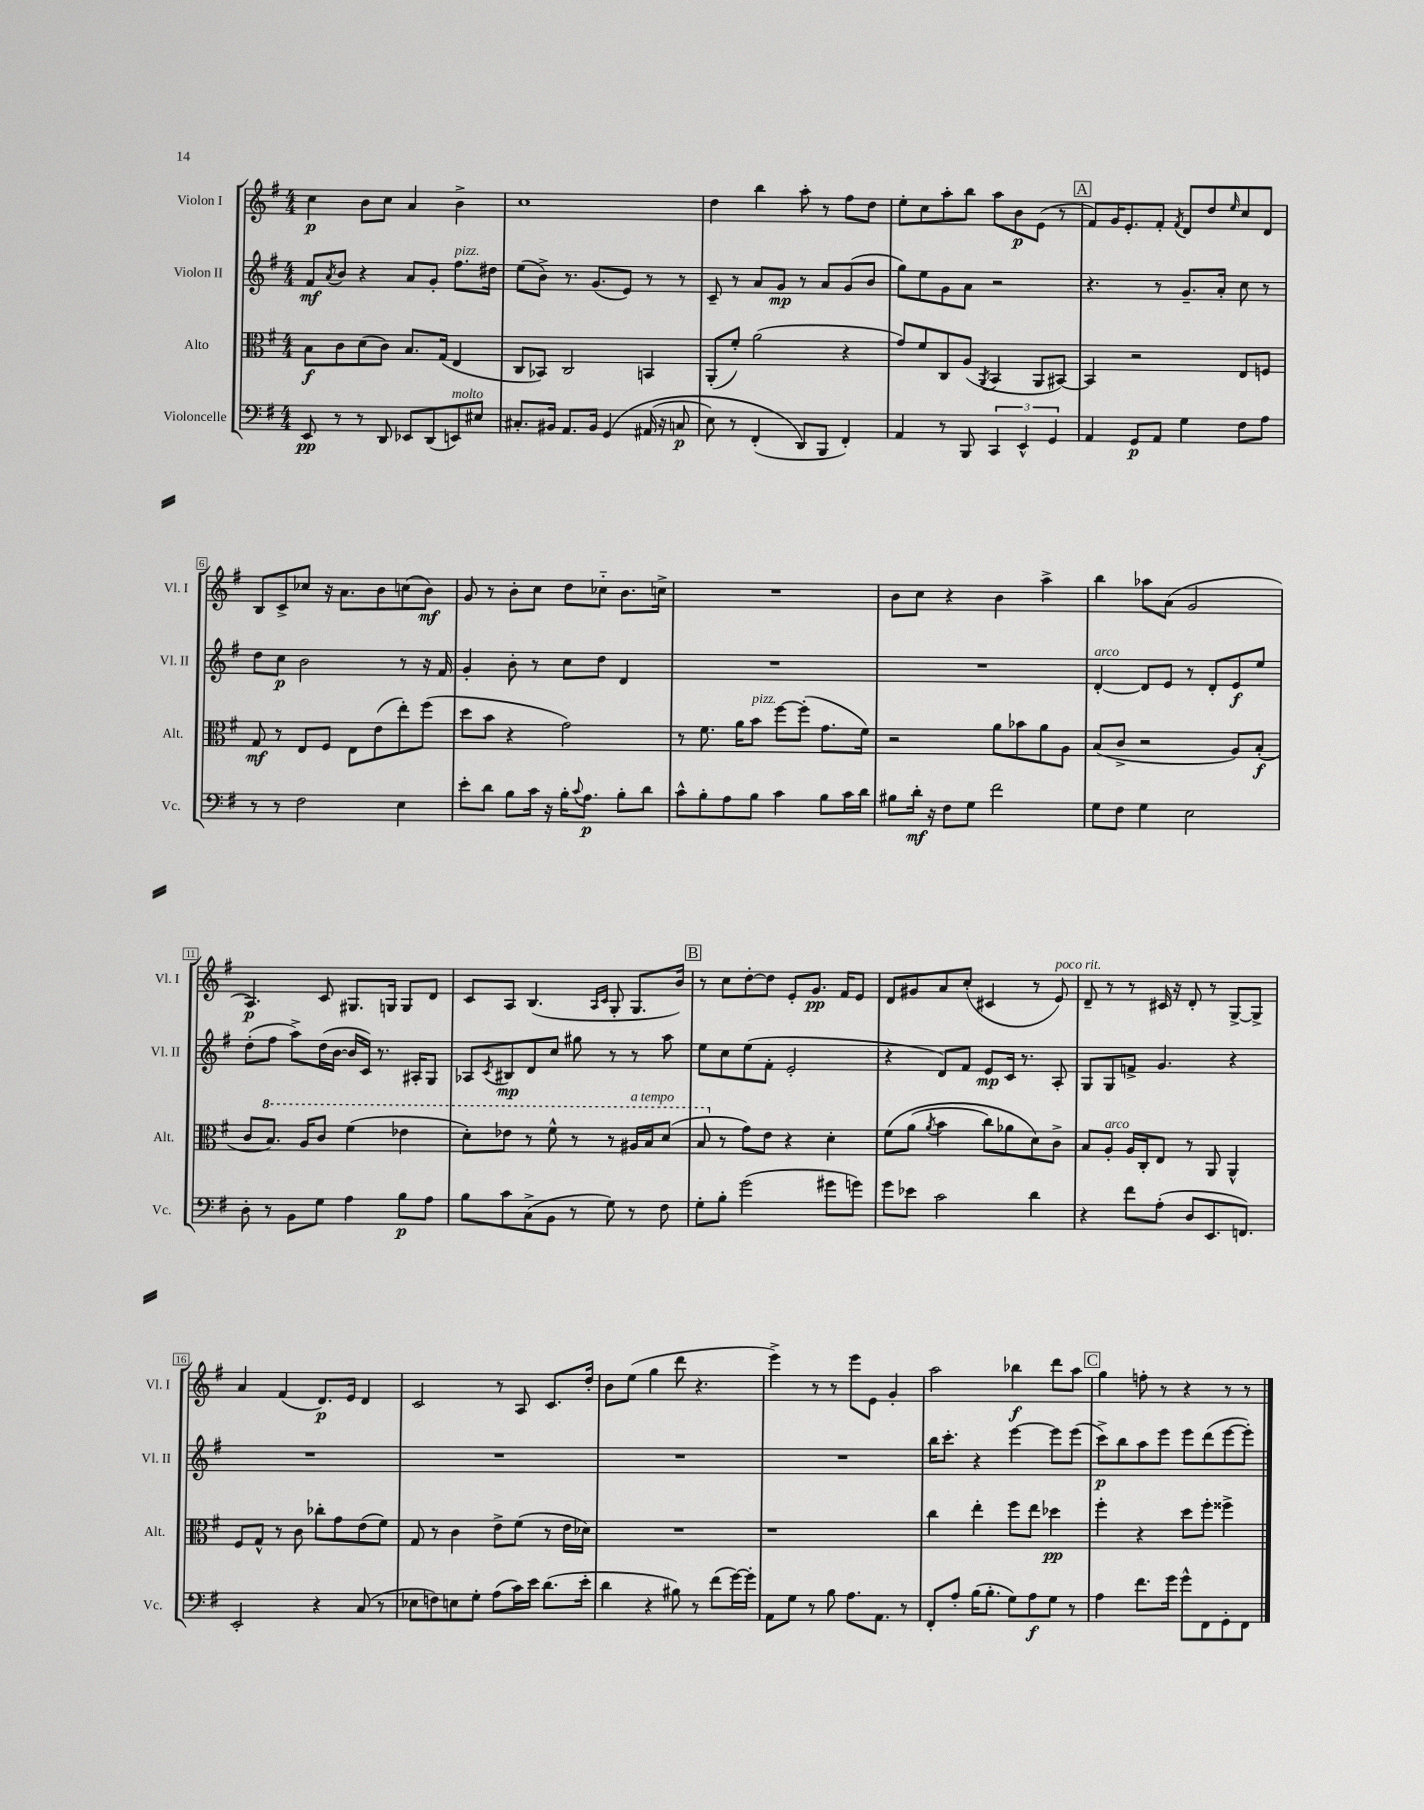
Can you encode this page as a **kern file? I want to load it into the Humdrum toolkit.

**kern	**dynam	**kern	**dynam	**kern	**dynam	**kern	**dynam
*part4	*part4	*part3	*part3	*part2	*part2	*part1	*part1
*staff4	*staff4	*staff3	*staff3	*staff2	*staff2	*staff1	*staff1
*I"Violoncelle	*	*I"Alto	*	*I"Violon II	*	*I"Violon I	*
*I'Vc.	*	*I'Alt.	*	*I'Vl. II	*	*I'Vl. I	*
*clefF4	*	*clefC3	*	*clefG2	*	*clefG2	*
*k[f#]	*	*k[f#]	*	*k[f#]	*	*k[f#]	*
*M4/4	*	*M4/4	*	*M4/4	*	*M4/4	*
=1	=1	=1	=1	=1	=1	=1	=1
8EE/	pp	8B\L	f	8f#/L	mf	4cc\	p
.	.	.	.	8qa/	.	.	.
8r	.	8c\	.	8b/J	.	.	.
8r	.	(8d\	.	4r	.	8b\L	.
8DD/	.	8c\J)	.	.	.	8cc\J	.
8EE-X/L	.	8.B/L	.	8a/L	.	4a/	.
(8DD/	.	.	.	8g'/J	.	.	.
.	.	(16G/Jk	.	.	.	.	.
!	!	!	!	!LO:TX:a:i:t=pizz.	!	!	!
!LO:TX:a:i:t=molto	!	!	!	!	!	!	!
8EEn/)	.	4E/	.	8.ff#\L	.	4b^\	.
8E#X/J	.	.	.	.	.	.	.
.	.	.	.	16dd#X\Jk	.	.	.
=2	=2	=2	=2	=2	=2	=2	=2
8.C#X'/L	.	8C/L	.	(8ee\L	.	1cc	.
.	.	8BB-X/J)	.	8b^\J)	.	.	.
16BB#X/Jk	.	.	.	.	.	.	.
8.AA/L	.	2C/	.	8.r	.	.	.
16BB#/Jk	.	.	.	(8.g/L	.	.	.
(4GG/	.	.	.	.	.	.	.
.	.	.	.	8e/J)	.	.	.
(16AA#X/	.	4BBn/	.	8r	.	.	.
16r	.	.	.	.	.	.	.
8Cn/	p	.	.	8r	.	.	.
=3	=3	=3	=3	=3	=3	=3	=3
8E\)	.	(8AA'/L	.	8c~/	.	4dd\	.
8r	.	8f#'/J)	.	8r	.	.	.
(4FF#'/	.	(2a\	.	8a/L	.	4bb\	.
.	.	.	.	8g/J	mp	.	.
8DD/L)	.	.	.	8r	.	8aa'\	.
8BBB/J	.	.	.	8a/L	.	8r	.
4FF#'/)	.	4r	.	(8g/	.	8ff#\L	.
.	.	.	.	8b/J	.	8dd\J	.
=4	=4	=4	=4	=4	=4	=4	=4
4AA/	.	8g/L)	.	8gg\L)	.	8ee'\L	.
.	.	8f#/	.	8ee\	.	8cc\	.
8r	.	8C/	.	8g\	.	8aa'\	.
8BBB/	.	(8A/J	.	8a\J	.	8bb\J	.
.	.	8qAA/	.	.	.	.	.
6CC/	.	4BB/	.	2r	.	8aa\L	.
.	.	.	.	.	.	8b\	p
6EE^^/	.	.	.	.	.	.	.
.	.	8AA/L	.	.	.	(8e\J	.
6GG/	.	.	.	.	.	.	.
.	.	[8BB#X/J)	.	.	.	8r	.
!!LO:REH:place=s1:t=A
=5	=5	=5	=5	=5	=5	=5	=5
4AA/	.	4BB#/]	.	4.r	.	8f#/L)	.
.	.	.	.	.	.	16g/K	.
.	.	.	.	.	.	8.e'/	.
8GG/L	p	2r	.	.	.	.	.
8AA/J	.	.	.	8r	.	8f#'/J	.
.	.	.	.	.	.	8qf#/	.
4G\	.	.	.	8.g~/L	.	8d/L	.
.	.	.	.	.	.	8dd/	.
.	.	.	.	16a'/Jk	.	.	.
.	.	.	.	.	.	16qqee/	.
8F#\L	.	8E/L	.	8cc\	.	8cc/	.
8A\J	.	8Fn/J	.	8r	.	8d/J	.
!!LO:LB:g=z
=6	=6	=6	=6	=6	=6	=6	=6
8r	.	8G/	mf	8dd\L	.	8B/L	.
8r	.	8r	.	8cc\J	p	8c^/	.
2F#\	.	8E/L	.	2b\	.	8cc-X/J	.
.	.	8F#/J	.	.	.	16r	.
.	.	.	.	.	.	8.a\L	.
.	.	8E\L	.	.	.	.	.
.	.	(8e\	.	.	.	8b\	.
4E\	.	8ee'\)	.	8r	.	(8ccn\	.
.	.	(8ff#\J	.	16r	.	8b\J)	mf
.	.	.	.	16f#/	.	.	.
=7	=7	=7	=7	=7	=7	=7	=7
8e'\L	.	8dd\L	.	4g'/	.	8g/	.
8d\J	.	8b\J	.	.	.	8r	.
8B\L	.	4r	.	8b'\	.	8b'\L	.
16c\Jk	.	.	.	8r	.	8cc\J	.
16r	.	.	.	.	.	.	.
16B'\KL	.	2g\)	.	8cc\L	.	8dd\L	.
8qqc/	.	.	.	.	.	.	.
8.A\J	p	.	.	.	.	.	.
.	.	.	.	8dd\J	.	8cc-X\J	.
8B'\L	.	.	.	4d/	.	8.b\L	.
8d\J	.	.	.	.	.	.	.
.	.	.	.	.	.	16ccn^\Jk	.
=8	=8	=8	=8	=8	=8	=8	=8
8c^^\L	.	8r	.	1r	.	1r	.
8B'\	.	8.f#\	.	.	.	.	.
8A\	.	.	.	.	.	.	.
.	.	16a\KL	.	.	.	.	.
!	!	!LO:TX:a:i:t=pizz.	!	!	!	!	!
8B\J	.	8b\J	.	.	.	.	.
4c\	.	[8ff#\L	.	.	.	.	.
.	.	(8ff#'\J]	.	.	.	.	.
8B\L	.	8.g\L	.	.	.	.	.
16c\L	.	.	.	.	.	.	.
16d\JJ	.	16f#\Jk)	.	.	.	.	.
=9	=9	=9	=9	=9	=9	=9	=9
8B#X\L	.	2r	.	1r	.	8b\L	.
16d'\Jk	mf	.	.	.	.	8cc\J	.
16r	.	.	.	.	.	.	.
8F#\L	.	.	.	.	.	4r	.
8G\J	.	.	.	.	.	.	.
2f#\	.	8a\L	.	.	.	4b\	.
.	.	8b-X\	.	.	.	.	.
.	.	8a\	.	.	.	4aa^\	.
.	.	8A\J	.	.	.	.	.
=10	=10	=10	=10	=10	=10	=10	=10
!	!	!	!	!LO:TX:a:i:t=arco	!	!	!
8G\L	.	(8B/L	.	[4d'/	.	4bb\	.
8F#\J	.	8c^/J	.	.	.	.	.
4G\	.	2r	.	8d/L]	.	8aa-X\L	.
.	.	.	.	8e/J	.	(8a\J	.
2E\	.	.	.	8r	.	2g/	.
.	.	.	.	8d'/L	.	.	.
.	.	8A/L)	.	8e/	f	.	.
.	.	(8B'/J	f	8ee/J	.	.	.
!!LO:LB:g=z
=11	=11	=11	=11	=11	=11	=11	=11
8D'\	.	8c/L	.	(8dd'\L	.	4.A/)	p
*	*	*8va	*	*	*	*	*
8r	.	8.b/J)	.	8ff#\J	.	.	.
8BB\L	.	.	.	8aa^\L)	.	.	.
.	.	16a/KL	.	.	.	.	.
8G\J	.	8cc/J	.	(16dd\L	.	8c/	.
.	.	.	.	[16b\JJ	.	.	.
4A\	.	(4ff#\	.	16b/LL]	.	8.G#X/L	.
.	.	.	.	16c/JJ)	.	.	.
.	.	.	.	8.r	.	.	.
.	.	.	.	.	.	16Gn/Jk	.
8B\L	p	4ee-X\	.	.	.	8G/L	.
.	.	.	.	16A#X'/KL	.	.	.
8A\J	.	.	.	8G/J	.	8d/J	.
=12	=12	=12	=12	=12	=12	=12	=12
8B\L	.	8dd'\L)	.	8A-X/L	.	8c/L	.
.	.	.	.	8qc/	.	.	.
8c\	.	8ee-X\J	.	8B#X/	mp	8A/J	.
(8C^\	.	8r	.	8d/	.	(4.B/	.
8BB\J	.	8ff#^^\	.	8cc/J	.	.	.
8r	.	8r	.	8gg#X\	.	.	.
.	.	.	.	.	.	16qqA/LL	.
.	.	.	.	.	.	16qqc/JJ	.
8G\)	.	8r	.	8r	.	8G'/	.
!	!	!LO:TX:a:i:t=a tempo	!	!	!	!	!
8r	.	16a#X/LL	.	8r	.	8.G/L	.
.	.	16b/J	.	.	.	.	.
8F#\	.	(8dd/J	.	8aa\	.	.	.
.	.	.	.	.	.	16b/Jk)	.
!!LO:REH:place=s1:t=B
=13	=13	=13	=13	=13	=13	=13	=13
8G'\L	.	8b/	.	8ee\L	.	8r	.
*	*	*X8va	*	*	*	*	*
8B'\J	.	8r	.	8cc\	.	8cc\L	.
(2g\	.	8g\L)	.	(8ee\	.	[8dd'\	.
.	.	8e\J	.	8f#'\J	.	8dd\J]	.
.	.	4r	.	2e'/	.	8e'/L	.
.	.	.	.	.	.	8.g/J	pp
8g#X\L	.	4d'\	.	.	.	.	.
.	.	.	.	.	.	16f#/KL	.
8gn\J)	.	.	.	.	.	8e/J	.
=14	=14	=14	=14	=14	=14	=14	=14
8g\L	.	(8f#\L	.	4r	.	8d/L	.
8e-X\J	.	(8a\J	.	.	.	8g#X/	.
.	.	8qa/	.	.	.	.	.
2c\	.	4b\	.	8d/L)	.	8a/	.
.	.	.	.	8f#/J	.	(8cc'/J	.
.	.	8cc\L)	.	8e/L	mp	4c#X/	.
.	.	8a-X\	.	16c/Jk	.	.	.
.	.	.	.	8.r	.	.	.
4d\	.	8d\)	.	.	.	8r	.
!	!	!	!	!	!	!LO:TX:a:i:t=poco rit.	!
.	.	8c^\J	.	8A'/	.	8e/)	.
=15	=15	=15	=15	=15	=15	=15	=15
4r	.	8B/L	.	8G/L	.	8d~/	.
!	!	!LO:TX:a:i:t=arco	!	!	!	!	!
.	.	8A'/J	.	8G/	.	8r	.
8f#\L	.	16A/LL	.	8fn^/J	.	8r	.
.	.	16C'/J	.	.	.	.	.
(8A'\J	.	8E/J	.	4.g/	.	16c#X/	.
.	.	.	.	.	.	16r	.
8D/L	.	8r	.	.	.	8d'/	.
8.EE/	.	8AA/	.	.	.	8r	.
.	.	4AA^^/	.	4r	.	[8G^/L	.
8.FFn/J)	.	.	.	.	.	.	.
.	.	.	.	.	.	8G^/J]	.
!!LO:LB:g=z
=16	=16	=16	=16	=16	=16	=16	=16
2EE'/	.	8F#/L	.	1r	.	4a/	.
.	.	8G^^/J	.	.	.	.	.
.	.	8r	.	.	.	(4f#/	.
.	.	8c\	.	.	.	.	.
4r	.	8cc-X'\L	.	.	.	8.d/L)	p
.	.	8g\	.	.	.	.	.
.	.	.	.	.	.	16e/Jk	.
(8C/	.	(8e\	.	.	.	4d/	.
8r	.	8f#\J)	.	.	.	.	.
=17	=17	=17	=17	=17	=17	=17	=17
8E-X\L	.	8G/	.	1r	.	2c/	.
8Fn\)	.	8r	.	.	.	.	.
8En\	.	4c\	.	.	.	.	.
8G'\J	.	.	.	.	.	.	.
(8A\L	.	8e^\L	.	.	.	8r	.
16c\L)	.	(8f#\J	.	.	.	8A/	.
16e\JJ	.	.	.	.	.	.	.
(8.d\L	.	8r	.	.	.	8.c/L	.
.	.	16e\LL	.	.	.	.	.
16e'\Jk	.	16d-X\JJ)	.	.	.	16dd'/Jk	.
=18	=18	=18	=18	=18	=18	=18	=18
4d\	.	1r	.	1r	.	8b\L	.
.	.	.	.	.	.	(8ee\J	.
4r	.	.	.	.	.	4gg\	.
8B#X\)	.	.	.	.	.	8ddd\	.
8r	.	.	.	.	.	4.r	.
(8f#\L	.	.	.	.	.	.	.
[16g\L)	.	.	.	.	.	.	.
16g'\JJ]	.	.	.	.	.	.	.
=19	=19	=19	=19	=19	=19	=19	=19
8AA\L	.	1r	.	1r	.	4eee^\)	.
8G\J	.	.	.	.	.	.	.
8r	.	.	.	.	.	8r	.
8B\	.	.	.	.	.	8r	.
8.A\L	.	.	.	.	.	8eee\L	.
.	.	.	.	.	.	8e\J	.
8.AA\J	.	.	.	.	.	.	.
.	.	.	.	.	.	4g'/	.
8r	.	.	.	.	.	.	.
=20	=20	=20	=20	=20	=20	=20	=20
8FF#'/L	.	4cc\	.	16bb\KL	.	2aa\	.
.	.	.	.	8.ccc'\J	.	.	.
8A'/J	.	.	.	.	.	.	.
(16B\KL	.	4ee'\	.	4r	.	.	.
8.B'\J	.	.	.	.	.	.	.
8G\L)	.	8ff#\L	.	[4eee\	.	4bb-X\	f
8A\	f	8ee\J	.	.	.	.	.
8G\J	.	4dd-X\	pp	8eee\L]	.	8ddd\L	.
8r	.	.	.	(8eee\J	.	8aa\J	.
!!LO:REH:place=s1:t=C
=21	=21	=21	=21	=21	=21	=21	=21
4A\	.	4ff#'\	.	8ccc^\L)	p	4gg\	.
.	.	.	.	8bb\	.	.	.
8.f#\L	.	4r	.	8aa\	.	8ffn'\	.
.	.	.	.	8eee\J	.	8r	.
16g\Jk	.	.	.	.	.	.	.
8g^^\L	.	8dd\L	.	8eee\L	.	4r	.
8FF#\	.	8ff#'\J	.	(8ddd\	.	.	.
8GG'\	.	4ff##X^\	.	[8eee\	.	8r	.
8FF#\J	.	.	.	8eee'\J])	.	8r	.
==	==	==	==	==	==	==	==
*-	*-	*-	*-	*-	*-	*-	*-
